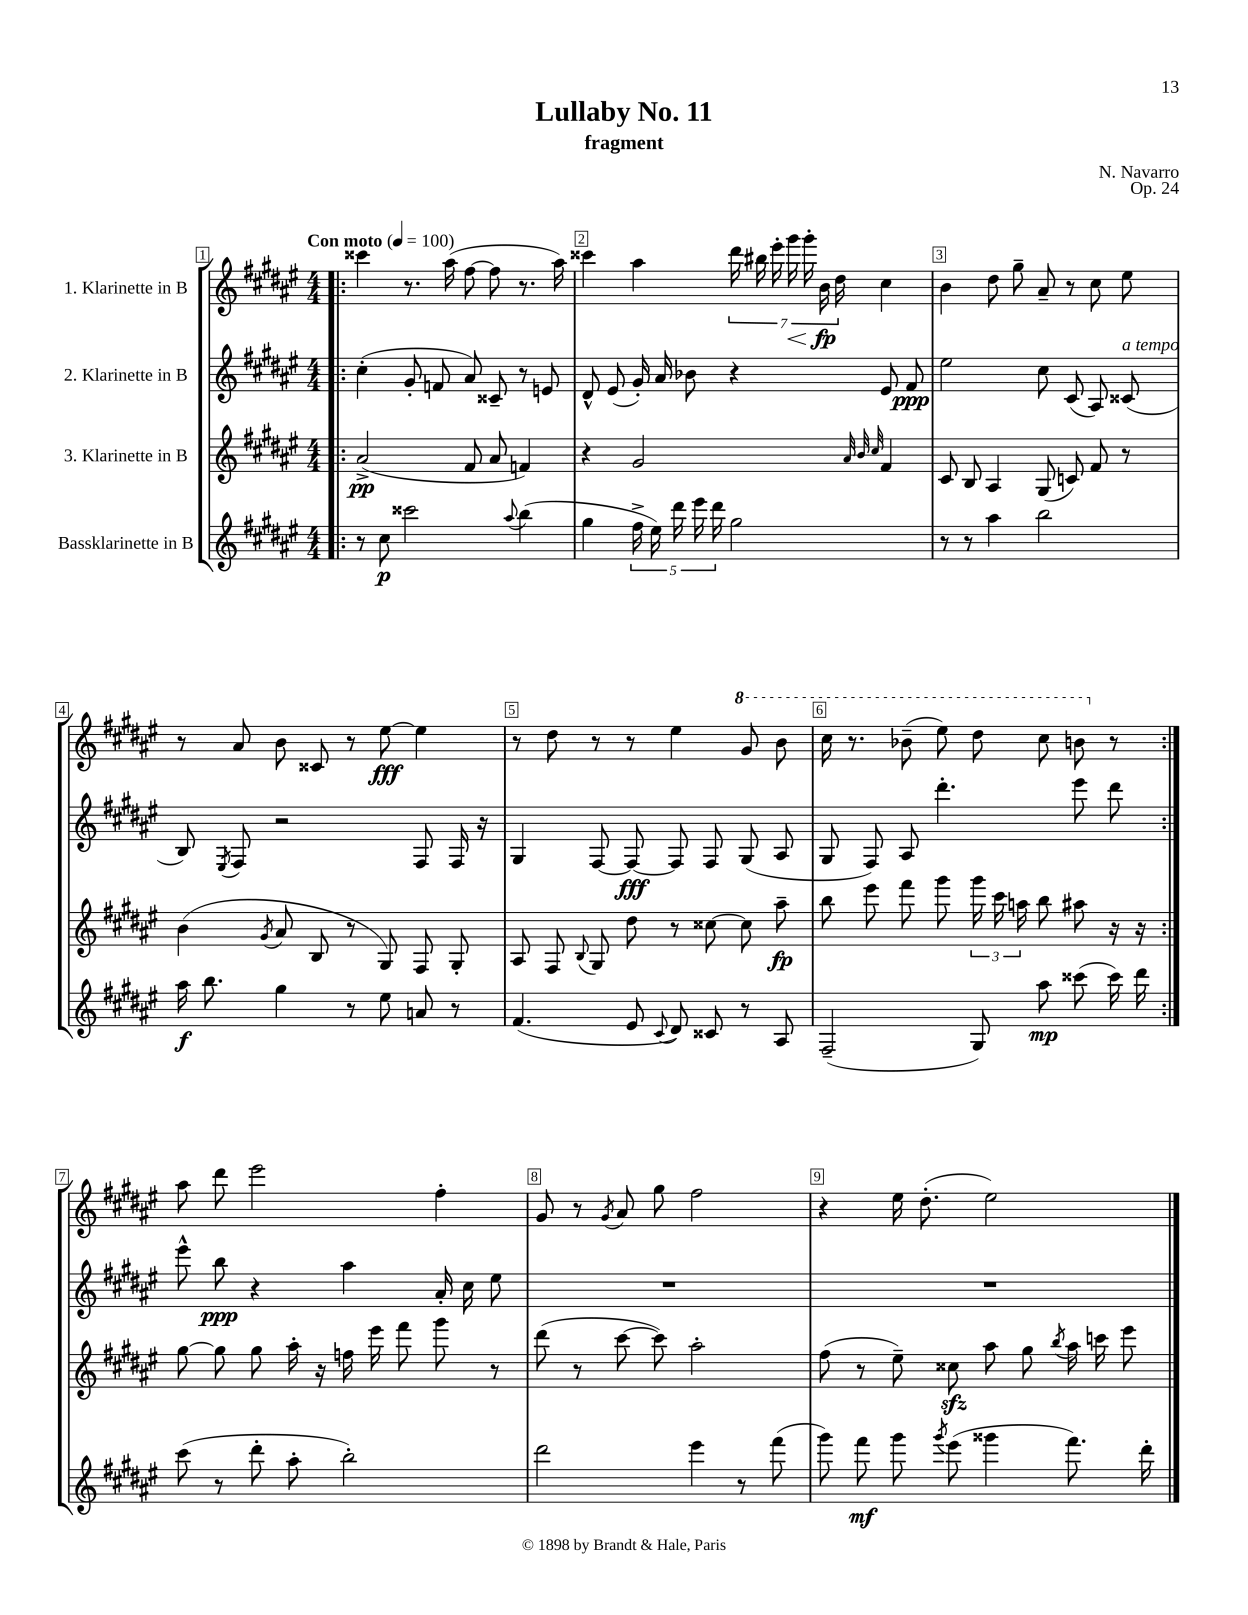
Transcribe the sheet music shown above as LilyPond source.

\header { title = "Lullaby No. 11" composer = "N. Navarro" subtitle = "fragment" opus = "Op. 24" }
<<
\new StaffGroup <<
\new Staff = "s0" \with { instrumentName = "1. Klarinette in B" } {
    \clef treble \key fis \major \numericTimeSignature \time 4/4 \tempo "Con moto" 4 = 100
    \autoBeamOff \repeat volta 2 { \bar ".|:" cisis'''4 r8. ais''16( fis''8~ fis''8 r8. ais''16) |
    cisis'''4 ais''4 \tuplet 7/4 { dis'''16 bis''16 eis'''16-. gis'''16\< gis'''16-. b'16\fp\! dis''16 } cis''4 |
    b'4 dis''8 gis''8-- ais'8-- r8 cis''8 eis''8 |
    r8 ais'8 b'8 cisis'8 r8 eis''8~\fff eis''4 |
    r8 dis''8 r8 r8 eis''4 \ottava #1 gis''8 b''8 |
    cis'''16 r8. bes''8--( eis'''8) dis'''8 cis'''8 b''8 \ottava #0 r8 | }
    ais''8 dis'''8 eis'''2 fis''4-. |
    gis'8 r8 \acciaccatura { gis'8 } ais'8 gis''8 fis''2 |
    r4 eis''16 dis''8.-.( eis''2) \bar "|." |
}
\new Staff = "s1" \with { instrumentName = "2. Klarinette in B" } {
    \clef treble \key fis \major \numericTimeSignature \time 4/4
    \autoBeamOff \repeat volta 2 { \bar ".|:" cis''4-.( gis'8-. f'8 ais'8) cisis'8-- r8 e'8 |
    dis'8-^ eis'8( gis'16-.) ais'16 bes'8 r4 eis'8 fis'8\ppp |
    eis''2 cis''8 cis'8( ais8) cisis'8^\markup { \italic "a tempo" }( |
    b8) \acciaccatura { eis8 } fis8 r2 fis8 fis16 r16 |
    gis4 fis8~ fis8~\fff fis8 fis8 gis8( ais8 |
    gis8 fis8) ais8 dis'''4.-. eis'''8 dis'''8 | }
    eis'''8-^ b''8\ppp r4 ais''4 ais'16-. cis''16 eis''8 |
    R1 |
    R1 \bar "|." |
}
\new Staff = "s2" \with { instrumentName = "3. Klarinette in B" } {
    \clef treble \key fis \major \numericTimeSignature \time 4/4
    \autoBeamOff \repeat volta 2 { \bar ".|:" ais'2->\pp( fis'8 ais'8 f'4) |
    r4 gis'2 \grace { ais'32 b'32 cis''32 } fis'4 |
    cis'8 b8 ais4 gis8( c'8) fis'8 r8 |
    b'4( \acciaccatura { gis'8 } ais'8 b8 r8 gis8) fis8 gis8-. |
    ais8 fis8 \appoggiatura { b8 } gis8 dis''8 r8 cisis''8~ cisis''8 ais''8--\fp |
    b''8 eis'''8 fis'''8 gis'''8 \tuplet 3/2 { gis'''16 cis'''16 a''16 } b''8 ais''8 r16 r16 | }
    gis''8~ gis''8 gis''8 ais''16-. r16 f''16 eis'''16 fis'''8 gis'''8 r8 |
    dis'''8( r8 cis'''8~ cis'''8) ais''2-. |
    fis''8( r8 eis''8--) cisis''8\sfz ais''8 gis''8 \acciaccatura { b''8 } ais''16 c'''16 eis'''8 \bar "|." |
}
\new Staff = "s3" \with { instrumentName = "Bassklarinette in B" } {
    \clef treble \key fis \major \numericTimeSignature \time 4/4
    \autoBeamOff \repeat volta 2 { \bar ".|:" r8 cis''8\p cisis'''2 \appoggiatura { ais''8 } b''4( |
    gis''4 \tuplet 5/4 { fis''16-> eis''16) dis'''16 eis'''16 dis'''16 } gis''2 |
    r8 r8 ais''4 b''2 |
    ais''16\f b''8. gis''4 r8 eis''8 a'8 r8 |
    fis'4.( eis'8 \appoggiatura { cis'8 } dis'8) cisis'8 r8 ais8 |
    fis2--( gis8) ais''8\mp cisis'''8( cisis'''16) dis'''16 | }
    cis'''8( r8 dis'''8-. ais''8-. b''2-.) |
    dis'''2 eis'''4 r8 fis'''8( |
    gis'''8) fis'''8\mf gis'''8 \acciaccatura { gis'''8 } eis'''8( gisis'''4 fis'''8.) dis'''16-. \bar "|." |
}
>>
>>
\layout { \context { \Score \override BarNumber.break-visibility = ##(#f #t #t) barNumberVisibility = #all-bar-numbers-visible \override BarNumber.stencil = #(make-stencil-boxer 0.1 0.3 ly:text-interface::print) } }
